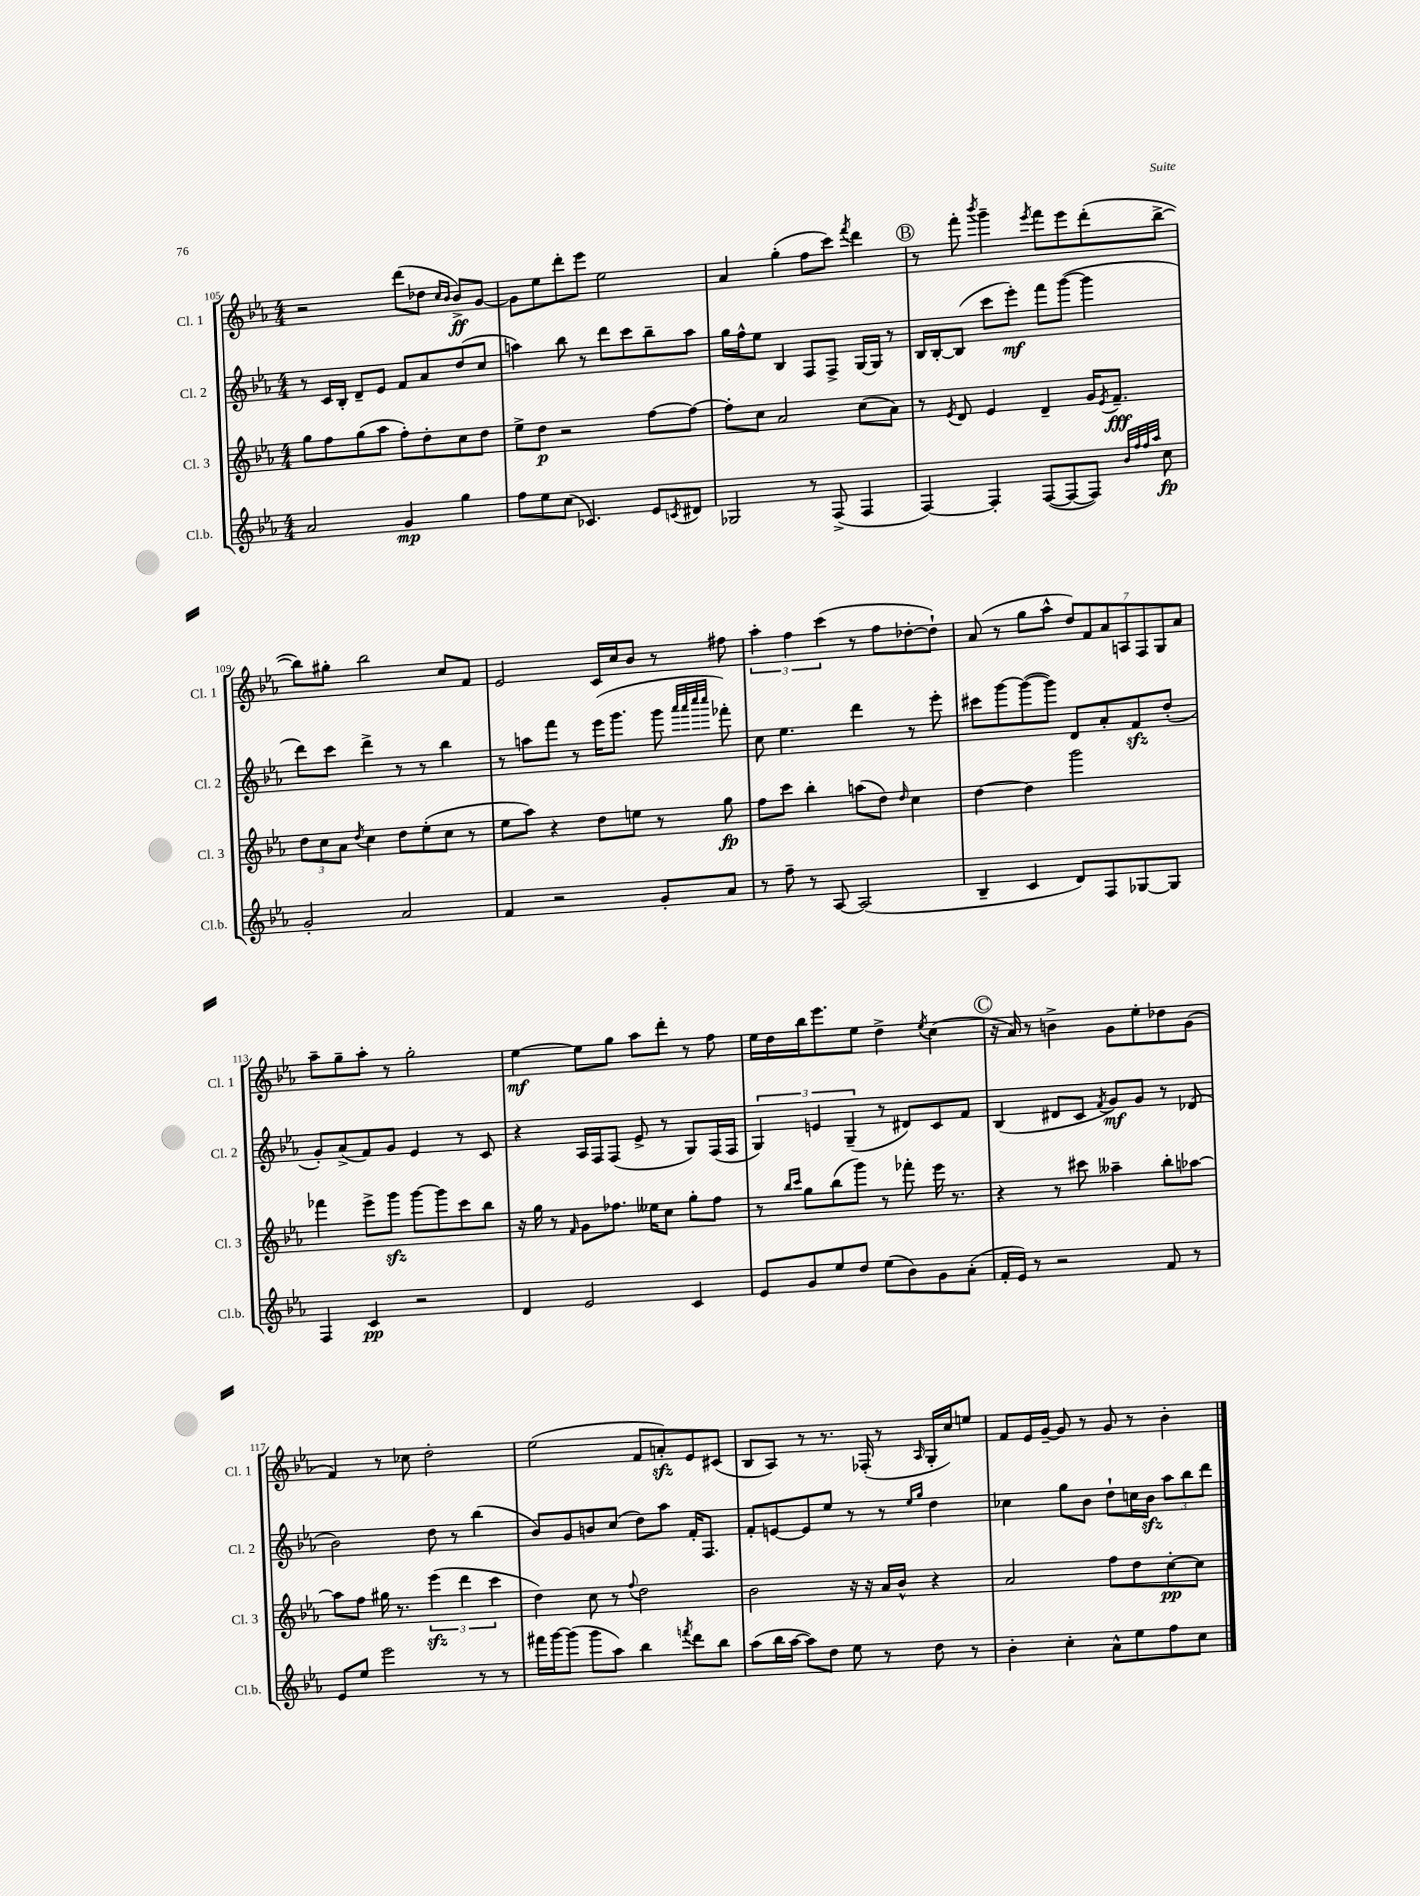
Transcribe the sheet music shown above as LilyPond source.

<<
\new StaffGroup <<
\new Staff = "s0" \with { instrumentName = "Cl. 1" shortInstrumentName = "Cl. 1" } {
    \clef treble \key ees \major \numericTimeSignature \time 4/4
    r2 d'''8( des''8 \grace { c''16 bes'16 } bes'8->\ff) g'8~ |
    g'8 ees''8 d'''8-. ees'''8 ees''2 |
    aes'4 g''4-.( f''8 c'''8) \acciaccatura { f'''8 } d'''4 |
    \mark \markup { \circle "B" } r8 f'''8-. \acciaccatura { bes'''8 } g'''4-- \acciaccatura { ees'''8 } f'''8 ees'''8 d'''8-.( bes''8~-> |
    bes''8) gis''8-. bes''2 c''8 f'8 |
    ees'2 c'16 c''16 bes'8 r8 fis''8 |
    \tuplet 3/2 { aes''4-. f''4 c'''4( } r8 f''8 des''8~-. des''8-!) |
    aes'8( r8 g''8 aes''8-^ \tuplet 7/4 { d''8) f'8 aes'8 a8 f8 g8 aes'8 } |
    aes''8-- g''8-- aes''8-. r8 g''2-. |
    ees''4~\mf ees''8 g''8 aes''8 d'''8-. r8 f''8 |
    ees''16 d''16 bes''16 ees'''8. ees''8 d''4-> \acciaccatura { ees''8 } c''4( |
    \mark \markup { \circle "C" } r16 aes'16) r8 b'4-> g'8 ees''8-. des''8 g'8( |
    f'4) r8 ces''8 d''2-. |
    ees''2( f'8 a'8-.\sfz) ees'8 cis'8( |
    bes8 aes8) r8 r8. fes16-.( r8 \grace { aes16 } g16-. c''16) e''8 |
    f'8 ees'16 g'16~-- g'8 r8 g'8 r8 bes'4-. \bar "|." |
}
\new Staff = "s1" \with { instrumentName = "Cl. 2" shortInstrumentName = "Cl. 2" } {
    \clef treble \key ees \major \numericTimeSignature \time 4/4
    r8 c'16 bes16-. d'8-- ees'8 f'8 aes'8 d''8( c''8 |
    a''4) bes''8 r8 d'''8 c'''8 bes''8-- a''8 |
    g''16 f''16-^ ees''8 bes4 f8 f8-> g16~ g16 r8 |
    \mark \markup { \circle "B" } bes16 bes16~-. bes8( c'''8 ees'''8-.\mf) f'''8 g'''8~( g'''4 |
    d'''8) c'''8 d'''4-> r8 r8 bes''4 |
    r8 a''8 f'''8 r8 ees'''16( g'''8. g'''8 \grace { aes'''32 aes'''32 c''''32 c''''32 } fes'''8-.) |
    c''8 ees''4. d'''4 r8 ees'''8-. |
    cis'''8 g'''8~ g'''8~( g'''8) d'8 aes'8-. f'8\sfz d''8-.( |
    g'8-.) aes'8->( f'8) g'8 ees'4 r8 c'8 |
    r4 aes16 f16 f8( ees'8-> r8 g8) f16( f16 |
    \tuplet 3/2 { g4) e'4 g4--( } r8 dis'8) c'8 f'8 |
    \mark \markup { \circle "C" } bes4( dis'8 c'8 \acciaccatura { f'8 } g'8\mf) g'8 r8 des'8( |
    bes'2) d''8 r8 bes''4( |
    bes'8) g'8 b'8 c''8( d''8) aes''8 f'16-. f8. |
    f'8-. e'8~ e'8 ees''8 r8 r8 \grace { ees''16 g''16 } d''4 |
    ces''4 g''8 bes'8 d''8-! c''16 bes'16\sfz \tuplet 3/2 { aes''8 bes''8 d'''8 } \bar "|." |
}
\new Staff = "s2" \with { instrumentName = "Cl. 3" shortInstrumentName = "Cl. 3" } {
    \clef treble \key ees \major \numericTimeSignature \time 4/4
    g''8 f''8 g''8( aes''8 f''8-.) d''8-. c''8 d''8 |
    ees''8-> d''8\p r2 f''8~ f''8~ |
    f''8-. c''8 aes'2 c''8( aes'8) |
    \mark \markup { \circle "B" } r8 \acciaccatura { ees'8 } d'8 ees'4 d'4-- g'16 \acciaccatura { ees'8 } f'8.--\fff |
    \tuplet 3/2 { d''8 c''8 aes'8 } \acciaccatura { d''8 } c''4 d''8 ees''8-.( c''8 r8 |
    ees''8 aes''8) r4 d''8 e''8 r8 g''8\fp |
    f''8 c'''8 bes''4-. a''8( d''8) \grace { d''16 } c''4 |
    d''4~ d''4 g'''2 |
    fes'''4 ees'''8-> g'''8\sfz g'''8~ g'''8 c'''8 bes''8 |
    r16 g''16 r8 \grace { f'16 } g'8 fes''8. eeses''16 c''8 g''8-. fes''8 |
    r8 \grace { bes''16 c'''16 } g''8 bes''8( g'''8) r8 fes'''8-. ees'''16 r8. |
    \mark \markup { \circle "C" } r4 r8 cis'''8 aeses''4-- bes''8-. aes''8~ |
    aes''8 f''8 gis''16 r8. \tuplet 3/2 { ees'''4\sfz( d'''4 c'''4 } |
    d''4) c''8 r8 \appoggiatura { f''8 } d''2 |
    bes'2 r16 r16 aes'16 bes'16-^ r4 |
    aes'2 f''8 d''8 c''8~-.\pp c''8 \bar "|." |
}
\new Staff = "s3" \with { instrumentName = "Cl.b." shortInstrumentName = "Cl.b." } {
    \clef treble \key ees \major \numericTimeSignature \time 4/4
    aes'2 g'4\mp g''4 |
    f''8 ees''8 c''8( ces'4.) ees'8 \acciaccatura { c'8 } dis'8 |
    ges2 r8 f8->( f4 |
    \mark \markup { \circle "B" } f4~) f4-. f8~( f8~ f8) \grace { bes'32 f''32 f''32 aes''32 } c''8\fp |
    g'2-. aes'2 |
    f'4 r2 g'8-. aes'8 |
    r8 f''8-- r8 aes8~ aes2( |
    bes4-- c'4 d'8) f8 ges8~ ges8 |
    f4 c'4\pp r2 |
    d'4 ees'2 c'4 |
    ees'8 g'8 ees''8 d''8 ees''8( bes'8) g'8 aes'8-.( |
    \mark \markup { \circle "C" } f'16-. ees'16) r8 r2 f'8 r8 |
    ees'8 ees''8 ees'''2 r8 r8 |
    fis'''16 g'''16~ g'''8( g'''8 aes''8) bes''4 \acciaccatura { f'''8 } d'''8 bes''8 |
    aes''8( bes''16 aes''16~ aes''8) d''8 ees''8 r8 d''8 r8 |
    bes'4-. c''4-. aes'8-^ ees''8 f''8 c''8 \bar "|." |
}
>>
>>
\layout { \context { \Score currentBarNumber = #105 } }
